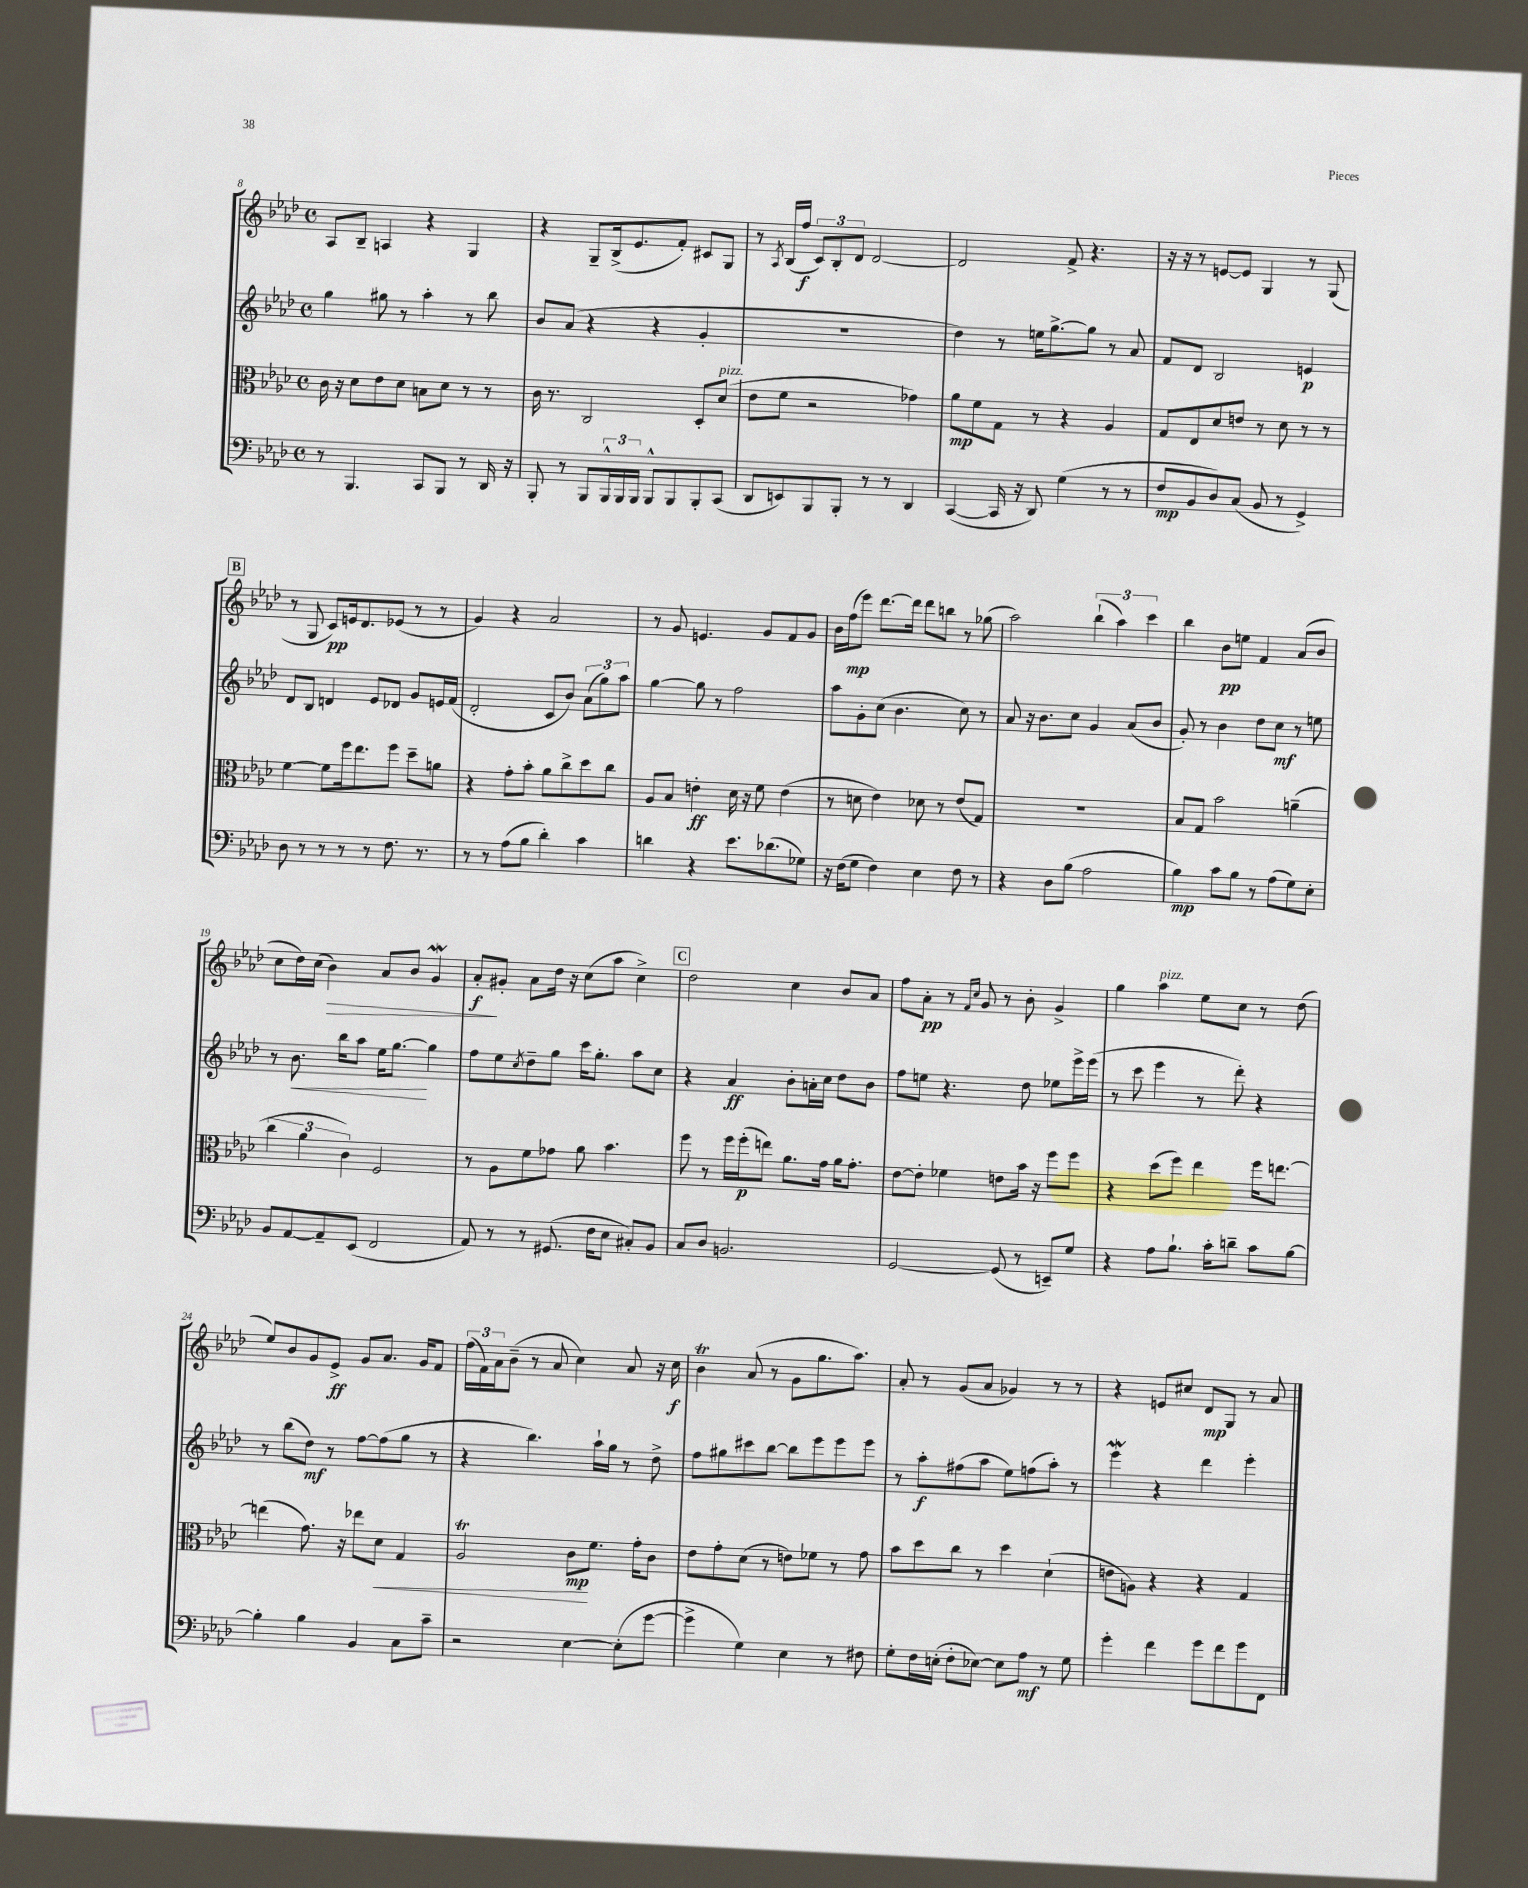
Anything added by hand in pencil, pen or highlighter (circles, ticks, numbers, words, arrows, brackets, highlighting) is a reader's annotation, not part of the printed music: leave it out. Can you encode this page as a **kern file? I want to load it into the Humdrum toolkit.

**kern	**kern	**kern	**kern
*staff4	*staff3	*staff2	*staff1
*clefF4	*clefC3	*clefG2	*clefG2
*k[b-e-a-d-]	*k[b-e-a-d-]	*k[b-e-a-d-]	*k[b-e-a-d-]
*M4/4	*M4/4	*M4/4	*M4/4
*met(c)	*met(c)	*met(c)	*met(c)
8r	16c	4gg	8A-
.	16r	.	.
4.BBB-	8d-	.	8B-~
.	8e-	8gg#	4A
.	8d-	8r	.
8CC	8B	4aa-'	4r
8BBB-	8d-	.	.
8r	8r	8r	4G
16DD-	8r	8bb-	.
16r	.	.	.
=	=	=	=
8BBB-'	16c	8b-	4r
.	8.r	.	.
8r	.	(8a-	.
8BBB-	2C	4r	8G~
24BBB-^^	.	.	(16B-^
24BBB-	.	.	.
.	.	.	8.e-
24BBB-	.	.	.
8BBB-^^	.	4r	.
8BBB-	.	.	8f')
8BBB-'	8D-'	4g'	8c#
(8CC	(8d-	.	8G
=	=	=	=
8DD-	8e-	1r	8r
.	.	.	8qA-
8EE)	8f	.	(16B-
.	.	.	16ff
8BBB-	2r	.	12c)
.	.	.	12B-'
8BBB-'	.	.	.
.	.	.	12d-
8r	.	.	[2d-
8r	.	.	.
4DD-	4g-)	.	.
=	=	=	=
([4CC	8a-	4dd-)	2d-]
.	8f	.	.
16CC]	8G	8r	.
16r	.	.	.
8DD-)	8r	16ee	.
.	.	[8.gg^	.
(4G	4r	.	8f^
.	.	8gg]	4.r
8r	4A-	8r	.
8r	.	8a-	.
=	=	=	=
8F	8G	8f	16r
.	.	.	16r
8BB-	8E-	8d-	8r
8D-)	8d-	2B-	[8e
(8C	8e	.	8e]
8BB-	8r	.	4G
8r	8d-	.	.
4GG^)	8r	4e	8r
.	8r	.	(8G
=	=	=	=
8D-	[4f	8d-	8r
8r	.	8B-	8G
8r	8f]	4d	8c)
8r	16ff	.	16e
.	8.ee-	.	8.d-
8r	.	8e-	.
8.F	8ff	8d-	(8e-
.	8dd-~	8g	8r
8.r	.	.	.
.	8a	16e	8r
.	.	(16f	.
=	=	=	=
8r	4r	2d-'	4g)
8r	.	.	.
(8A-	8g'	.	4r
8B-	8b-'	.	.
4d-')	8a-	8c	2a-
.	8cc^	8b-)	.
4c	8dd-	(12a-	.
.	.	12gg)	.
.	8cc	.	.
.	.	12aa-	.
=	=	=	=
4d	8A-	[4gg	8r
.	8B-	.	8g
4r	4e'	8gg]	4.e
.	.	8r	.
8.e-	16d-	2ff	.
.	16r	.	.
.	8f	.	8g
(8.d-	.	.	.
.	(4e	.	8f
8G-)	.	.	8g
=	=	=	=
16r	8r	8aa-	16b-
(16F	.	.	(16ff
8G	8d	8g'	8eee-)
4F)	4e-)	(8cc	[8.ddd-
.	.	4.b-	.
.	.	.	16ddd-]
4E-	8d-	.	8ddd-
.	8r	.	8bb
8F	(8e-	8cc)	8r
8r	8G)	8r	(8gg-
=	=	=	=
4r	1r	8a-	2aa-)
.	.	16r	.
.	.	8.b-	.
8D-	.	.	.
(8B-	.	8cc	.
2A-	.	4g	(6bb-`
.	.	.	6aa-)
.	.	(8a-	.
.	.	.	6ccc
.	.	8b-	.
=	=	=	=
4B-)	8B-	8g')	4bb-
.	8G	8r	.
8c	2b-	4b-	8b-
8B-	.	.	8ee
8r	.	8dd-	4f
(8A-	.	8cc	.
8G)	(4a~	8r	(8a-
8E-'	.	8ee	8b-
=	=	=	=
8BB-	6cc	8r	8cc
[8AA-	.	8.b-	16dd-)
.	6a-	.	.
.	.	.	(16cc
8AA-~]	.	.	4b-)
.	.	16bb-	.
.	6c)	.	.
(8EE-	.	8aa-	.
2FF	2F	16ee-	8a-
.	.	[8.gg	.
.	.	.	8b-
.	.	4gg]	4g
=	=	=	=
8AA-)	8r	8ff	8a-'
8r	8A-	8ee-	8g#'
.	.	8qcc	.
8r	8f	8dd-~	8a-
(8.GG#	8g-	8gg	16dd-
.	.	.	16r
.	8a-	16ccc	(8cc
16F	.	8.gg'	.
8E-	4.b-	.	8aa-
8C#')	.	8aa-	4cc^)
8BB-	.	8cc	.
=	=	=	=
8C	8ff	4r	2dd-
8D-	8r	.	.
2.BB	16ff	4a-	.
.	(16ff'	.	.
.	8ee)	.	.
.	8.a-	8b-'	4cc
.	.	16a'	.
.	16g	16cc	.
.	16a-	8dd-	8b-
.	8.g'	.	.
.	.	8b-	8a-
=	=	=	=
[2GG	[8e-	8ff	8ff
.	8e-']	8ee	8a-'
.	4f-	4.r	8r
.	.	.	16qqf
.	.	.	16qqcc
.	.	.	8g
(8GG]	8e	.	8r
8r	16b-	8dd-	8b-'
.	16r	.	.
8EE~)	8ff	8ee-	4g^
8G	8ff	16eee-^	.
.	.	(16eee-	.
=	=	=	=
4r	4r	8r	4gg
.	.	8ccc	.
8A-	(8dd-	4eee-	4aa-
8.B-`	8ff)	.	.
.	4ee-	8r	8ee-
16c'	.	.	.
8d~	.	8ddd-')	8cc
8c	16ff	4r	8r
.	[8.ee	.	.
[8B-	.	.	(8dd-
=	=	=	=
4B-']	(4ee]	8r	8ee-)
.	.	(8bb-	8b-
4B-	8.g)	8dd-)	8g
.	.	8r	8e-^
.	16r	.	.
4BB-	8ee-	[8ff	8g
.	8d-	(8ff]	8.a-
8C	4G	8gg	.
.	.	.	16g
8c~	.	8r	8f
=	=	=	=
2r	2A-	4r	(24ff
.	.	.	24f)
.	.	.	24a-
.	.	.	(8b-~
.	.	4.bb-)	8r
.	.	.	8a-
[4E-	8c	.	4cc)
.	8.f	16aa-`	.
.	.	16gg	.
(8E-']	.	8r	8a-
.	16g'	.	.
[8g	8c	8dd-^	16r
.	.	.	16cc
=	=	=	=
4g^]	8e-	8ff	4b-
.	8g'	8gg#	.
4G)	(8d-	8ccc#	(8a-
.	8r	[8bb-	8r
4E-	8e)	8bb-]	8g
.	8f-	8eee-	8.gg
8r	8r	8eee-	.
.	.	.	8.aa-)
8F#	8g	8eee-	.
=	=	=	=
8G'	8b-	8r	8a-'
16F	8dd-	8aa-'	8r
(16E'	.	.	.
8F'	8cc	(8ff#	(8g
[8E-)	8r	8aa-	8a-
8E-]	4dd-	8ee-)	4g-)
8A-	.	(8ff	.
8r	(4d-`	8aa-')	8r
8G	.	8r	8r
=	=	=	=
4g'	8e	4eee-	4r
.	8A)	.	.
4f	4r	4r	8e
.	.	.	8cc#
8g	4r	4ddd-	8d-
8f	.	.	8G
8g	4G	4eee-'	8r
8FF	.	.	8a-
==	==	==	==
*-	*-	*-	*-
